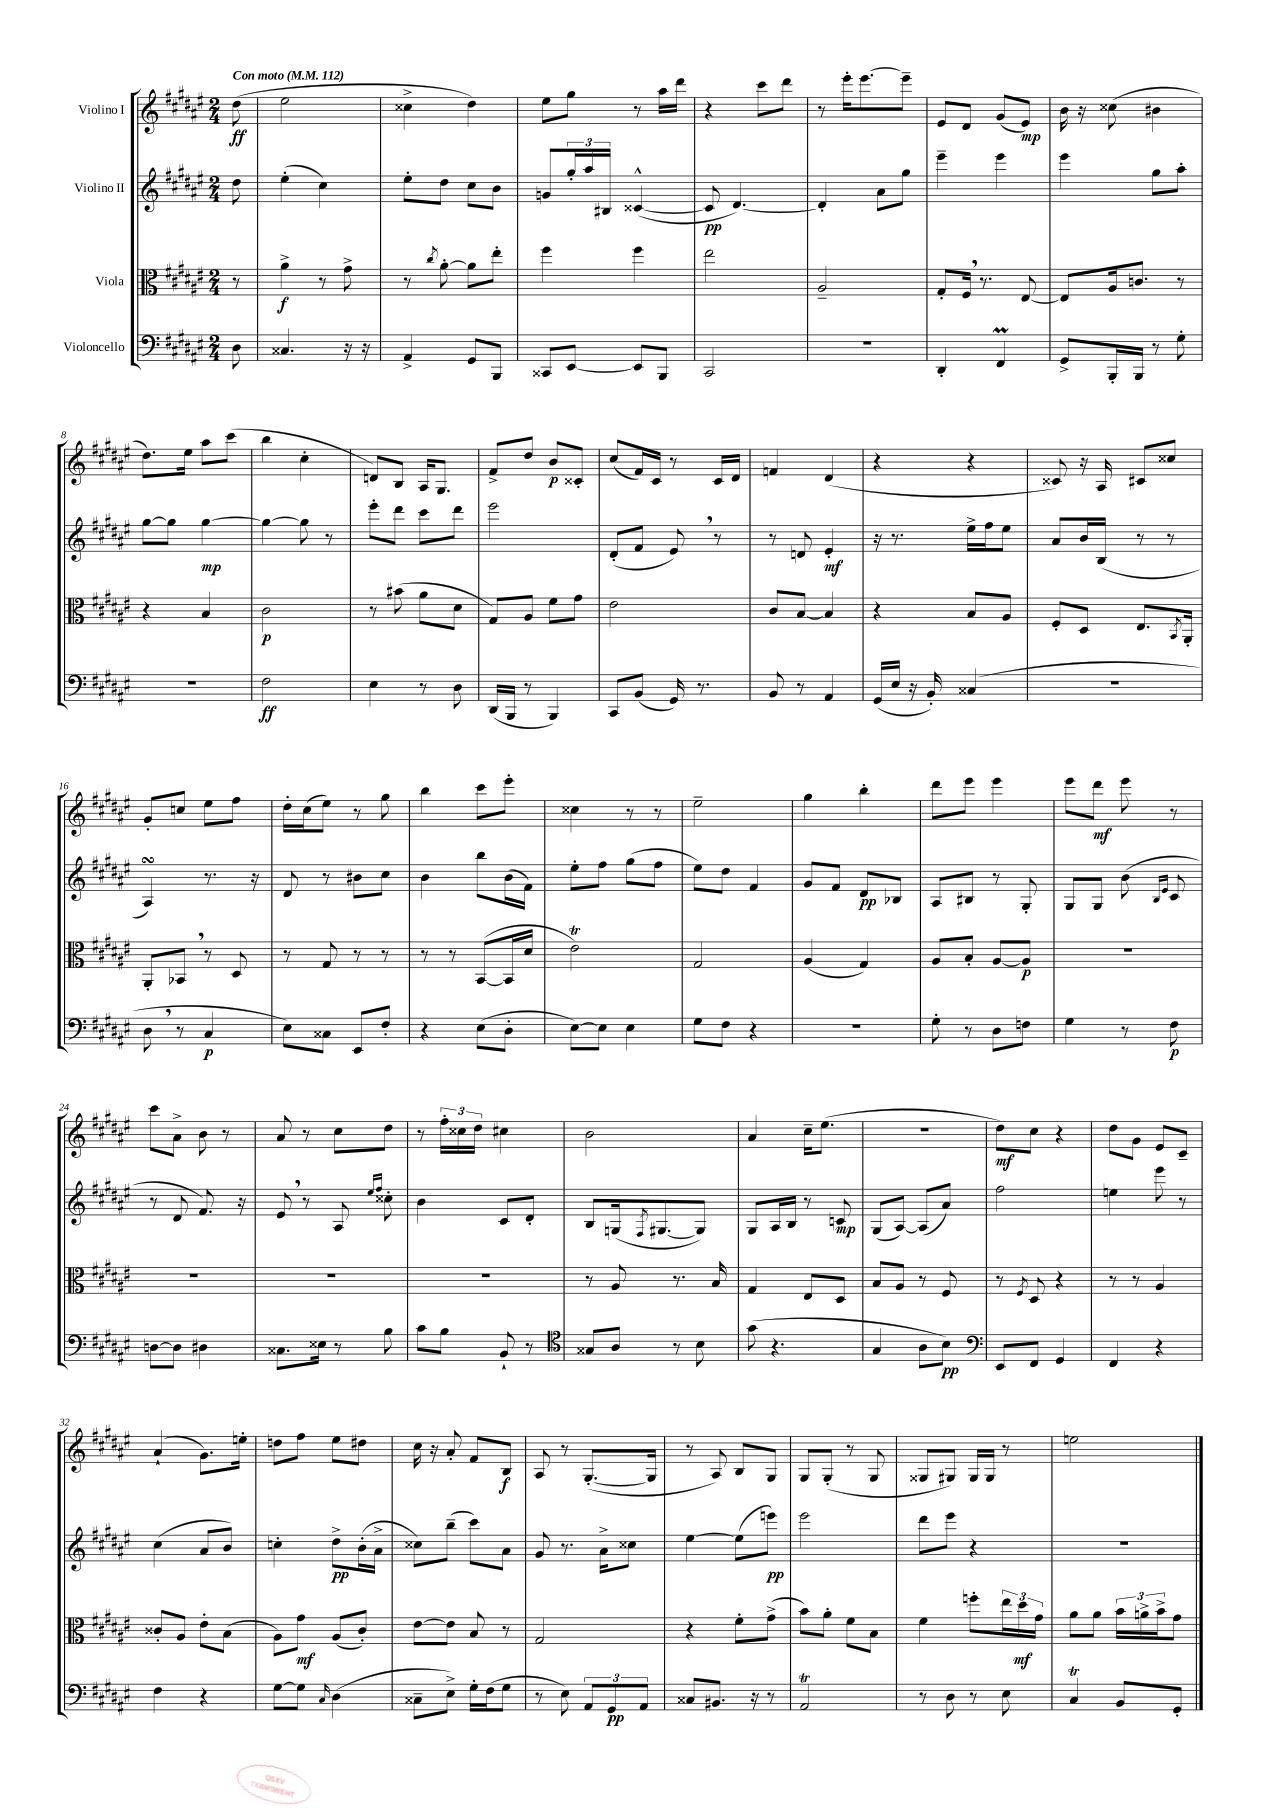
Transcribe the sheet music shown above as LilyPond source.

<<
\new StaffGroup <<
\new Staff = "s0" \with { instrumentName = "Violino I" } {
    \clef treble \key fis \major \numericTimeSignature \time 2/4 \partial 8 \tempo "Con moto" 4 = 112
    dis''8\ff( |
    eis''2 |
    cisis''4-> dis''4) |
    eis''8 gis''8 r8 ais''16 dis'''16 |
    r4 cis'''8 dis'''8 |
    r8 eis'''16-. eis'''8.~ eis'''8-- |
    eis'8 dis'8 gis'8( eis'8\mp) |
    b'16 r16 cisis''8( bis'4 |
    dis''8.) eis''16 ais''8 cis'''8( |
    b''4 cis''4-. |
    d'8) b8 ais16 gis8. |
    fis'8-> dis''8 b'8\p cisis'8-. |
    cis''8( fis'16) cis'16 r8 cis'16 dis'16 |
    f'4 dis'4( |
    r4 r4 |
    cisis'8) r16 ais16 cis'8 cisis''8 |
    gis'8-. c''8 eis''8 fis''8 |
    dis''16-. cis''16( eis''8) r8 gis''8 |
    b''4 cis'''8 eis'''8-. |
    cisis''4 r8 r8 |
    eis''2-- |
    gis''4 b''4-. |
    dis'''8 eis'''8 eis'''4 |
    eis'''8 dis'''8\mf eis'''8 r8 |
    cis'''8 ais'8-> b'8 r8 |
    ais'8 r8 cis''8 dis''8 |
    r8 \tuplet 3/2 { fis''16-. cisis''16 dis''16 } cis''4 |
    b'2 |
    ais'4 cis''16-- eis''8.( |
    R2 |
    dis''8\mf) cis''8 r4 |
    dis''8 gis'8 eis'8 cis'8-- |
    ais'4-!( gis'8.) e''16-. |
    d''8 fis''8 eis''8 dis''8 |
    cis''16 r16 ais'8-. fis'8 b8\f |
    ais8 r8 gis8.~-.( gis16 |
    r8 ais8) b8 gis8 |
    gis8 gis8-.( r8 gis8 |
    gisis8 gis8) gis16 gis16 r8 |
    e''2 \bar "|." |
}
\new Staff = "s1" \with { instrumentName = "Violino II" } {
    \clef treble \key fis \major \numericTimeSignature \time 2/4 \partial 8
    dis''8 |
    eis''4-.( cis''4) |
    eis''8-. dis''8 cis''8 b'8 |
    g'8 \tuplet 3/2 { gis''16-. ais''16 bis16 } cisis'4~-^( |
    cisis'8\pp dis'4.~) |
    dis'4-. ais'8 gis''8 |
    eis'''4-- eis'''4 |
    eis'''4 gis''8 ais''8-. |
    gis''8~ gis''8 gis''4~\mp |
    gis''4~ gis''8 r8 |
    eis'''8-. dis'''8 cis'''8 dis'''8 |
    eis'''2 |
    dis'8-.( fis'8 eis'8) \breathe r8 |
    r8 d'8 eis'4-.\mf |
    r16 r8. eis''16-> fis''16 eis''8 |
    ais'8 b'16 b16( r8 r8 |
    ais4\turn) r8. r16 |
    dis'8 r8 bis'8 cis''8 |
    b'4 b''8 b'16( fis'16) |
    eis''8-. fis''8 gis''8( fis''8 |
    eis''8) dis''8 fis'4 |
    gis'8 fis'8 dis'8\pp bes8 |
    ais8 bis8 r8 gis8-. |
    gis8 gis8 b'8( \grace { b16 eis'16 } cis'8 |
    r8 dis'8 fis'8.) r16 |
    eis'8 \breathe r8 ais8 \grace { eis''16 fis''16 } cisis''8-. |
    b'4 cis'8 dis'8-. |
    b8 g16( \acciaccatura { fis8 } gis8.~ gis8) |
    gis8 ais16 b16 r8 c'8\mp |
    gis8( ais8~) ais8( ais'8) |
    fis''2 |
    e''4 eis'''8 r8 |
    cis''4( ais'8 b'8) |
    c''4-. dis''8->\pp b'16-.( ais'16-> |
    cisis''8) b''8--( cis'''8) ais'8 |
    gis'8 r8. ais'16-> cisis''8 |
    eis''4~ eis''8( e'''8\pp) |
    eis'''2 |
    dis'''8 eis'''8 r4 |
    r2 \bar "|." |
}
\new Staff = "s2" \with { instrumentName = "Viola" } {
    \clef alto \key fis \major \numericTimeSignature \time 2/4 \partial 8
    r8 |
    ais'4->\f r8 gis'8-> |
    r8 \acciaccatura { cis''8 } ais'8~-. ais'8 eis''8-. |
    fis''4 fis''4 |
    eis''2 |
    ais2-- |
    gis8-. fis16 \breathe r8. eis8~ |
    eis8 ais16 c'8. r8 |
    r4 b4 |
    cis'2\p |
    r8 bis'8( ais'8 dis'8 |
    gis8) ais8 fis'8 gis'8 |
    eis'2 |
    cis'8 b8~ b4 |
    r4 b8 ais8 |
    fis8-. dis8 eis8. \acciaccatura { b,8 } ais,16-. |
    ais,8-. bes,8 \breathe r8 dis8 |
    r8 gis8 r8 r8 |
    r8 r8 b,8~( b,16 dis'16 |
    eis'2\trill) |
    gis2 |
    ais4( gis4) |
    ais8 b8-. ais8~ ais8\p |
    R2 |
    R2 |
    R2 |
    R2 |
    r8 ais8 r8. b16 |
    gis4 eis8 dis8 |
    b8 ais8 r8 fis8 |
    r8 \acciaccatura { fis8 } dis8 r4 |
    r8 r8 ais4 |
    cisis'8-. ais8 eis'8-. b8( |
    ais8) gis'8\mf ais8( cis'8-.) |
    eis'8~ eis'8 b8 r8 |
    gis2 |
    r4 fis'8-. gis'8->( |
    b'8) ais'8-. fis'8 b8 |
    fis'4 f''8-. \tuplet 3/2 { eis''16 dis''16\mf gis'16 } |
    ais'8 ais'8 \tuplet 3/2 { b'16 a'16-> b'16-> } gis'8 \bar "|." |
}
\new Staff = "s3" \with { instrumentName = "Violoncello" } {
    \clef bass \key fis \major \numericTimeSignature \time 2/4 \partial 8
    dis8 |
    cisis4. r16 r16 |
    ais,4-> gis,8 b,,8 |
    cisis,8 eis,8~ eis,8 b,,8 |
    cis,2 |
    R2 |
    dis,4-. fis,4\prall |
    gis,8-> b,,16-. b,,16 r8 gis8-. |
    r2 |
    fis2\ff |
    eis4 r8 dis8 |
    dis,16( b,,16 r8 b,,4) |
    cis,8 b,8( gis,16) r8. |
    b,8 r8 ais,4 |
    gis,16( eis16 r16 b,16-.) cisis4( |
    r2 |
    dis8 \breathe r8 cis4\p |
    eis8) cisis8 eis,8 fis8-. |
    r4 eis8( dis8-. |
    eis8~) eis8 eis4 |
    gis8 fis8 r4 |
    r2 |
    gis8-. r8 dis8 f8 |
    gis4 r8 fis8\p |
    d8~ d8 dis4 |
    cisis8. eisis16 r8 b8 |
    cis'8 b8 b,8-! r8 |
    \clef tenor gisis8 ais8 r8 b8 |
    gis'8( r4. |
    gis4 ais8 b8\pp) |
    \clef bass eis,8 fis,8 gis,4 |
    fis,4 r4 |
    fis4 r4 |
    gis8~ gis8 \grace { cis16 } dis4( |
    cisis8-- eis8->) gis16-. fis16( gis8 |
    r8 eis8) \tuplet 3/2 { ais,8 gis,8\pp ais,8 } |
    cisis8 bis,8. r16 r8 |
    ais,2\trill |
    r8 dis8 r8 eis8 |
    cis4\trill b,8 gis,8-. \bar "|." |
}
>>
>>
